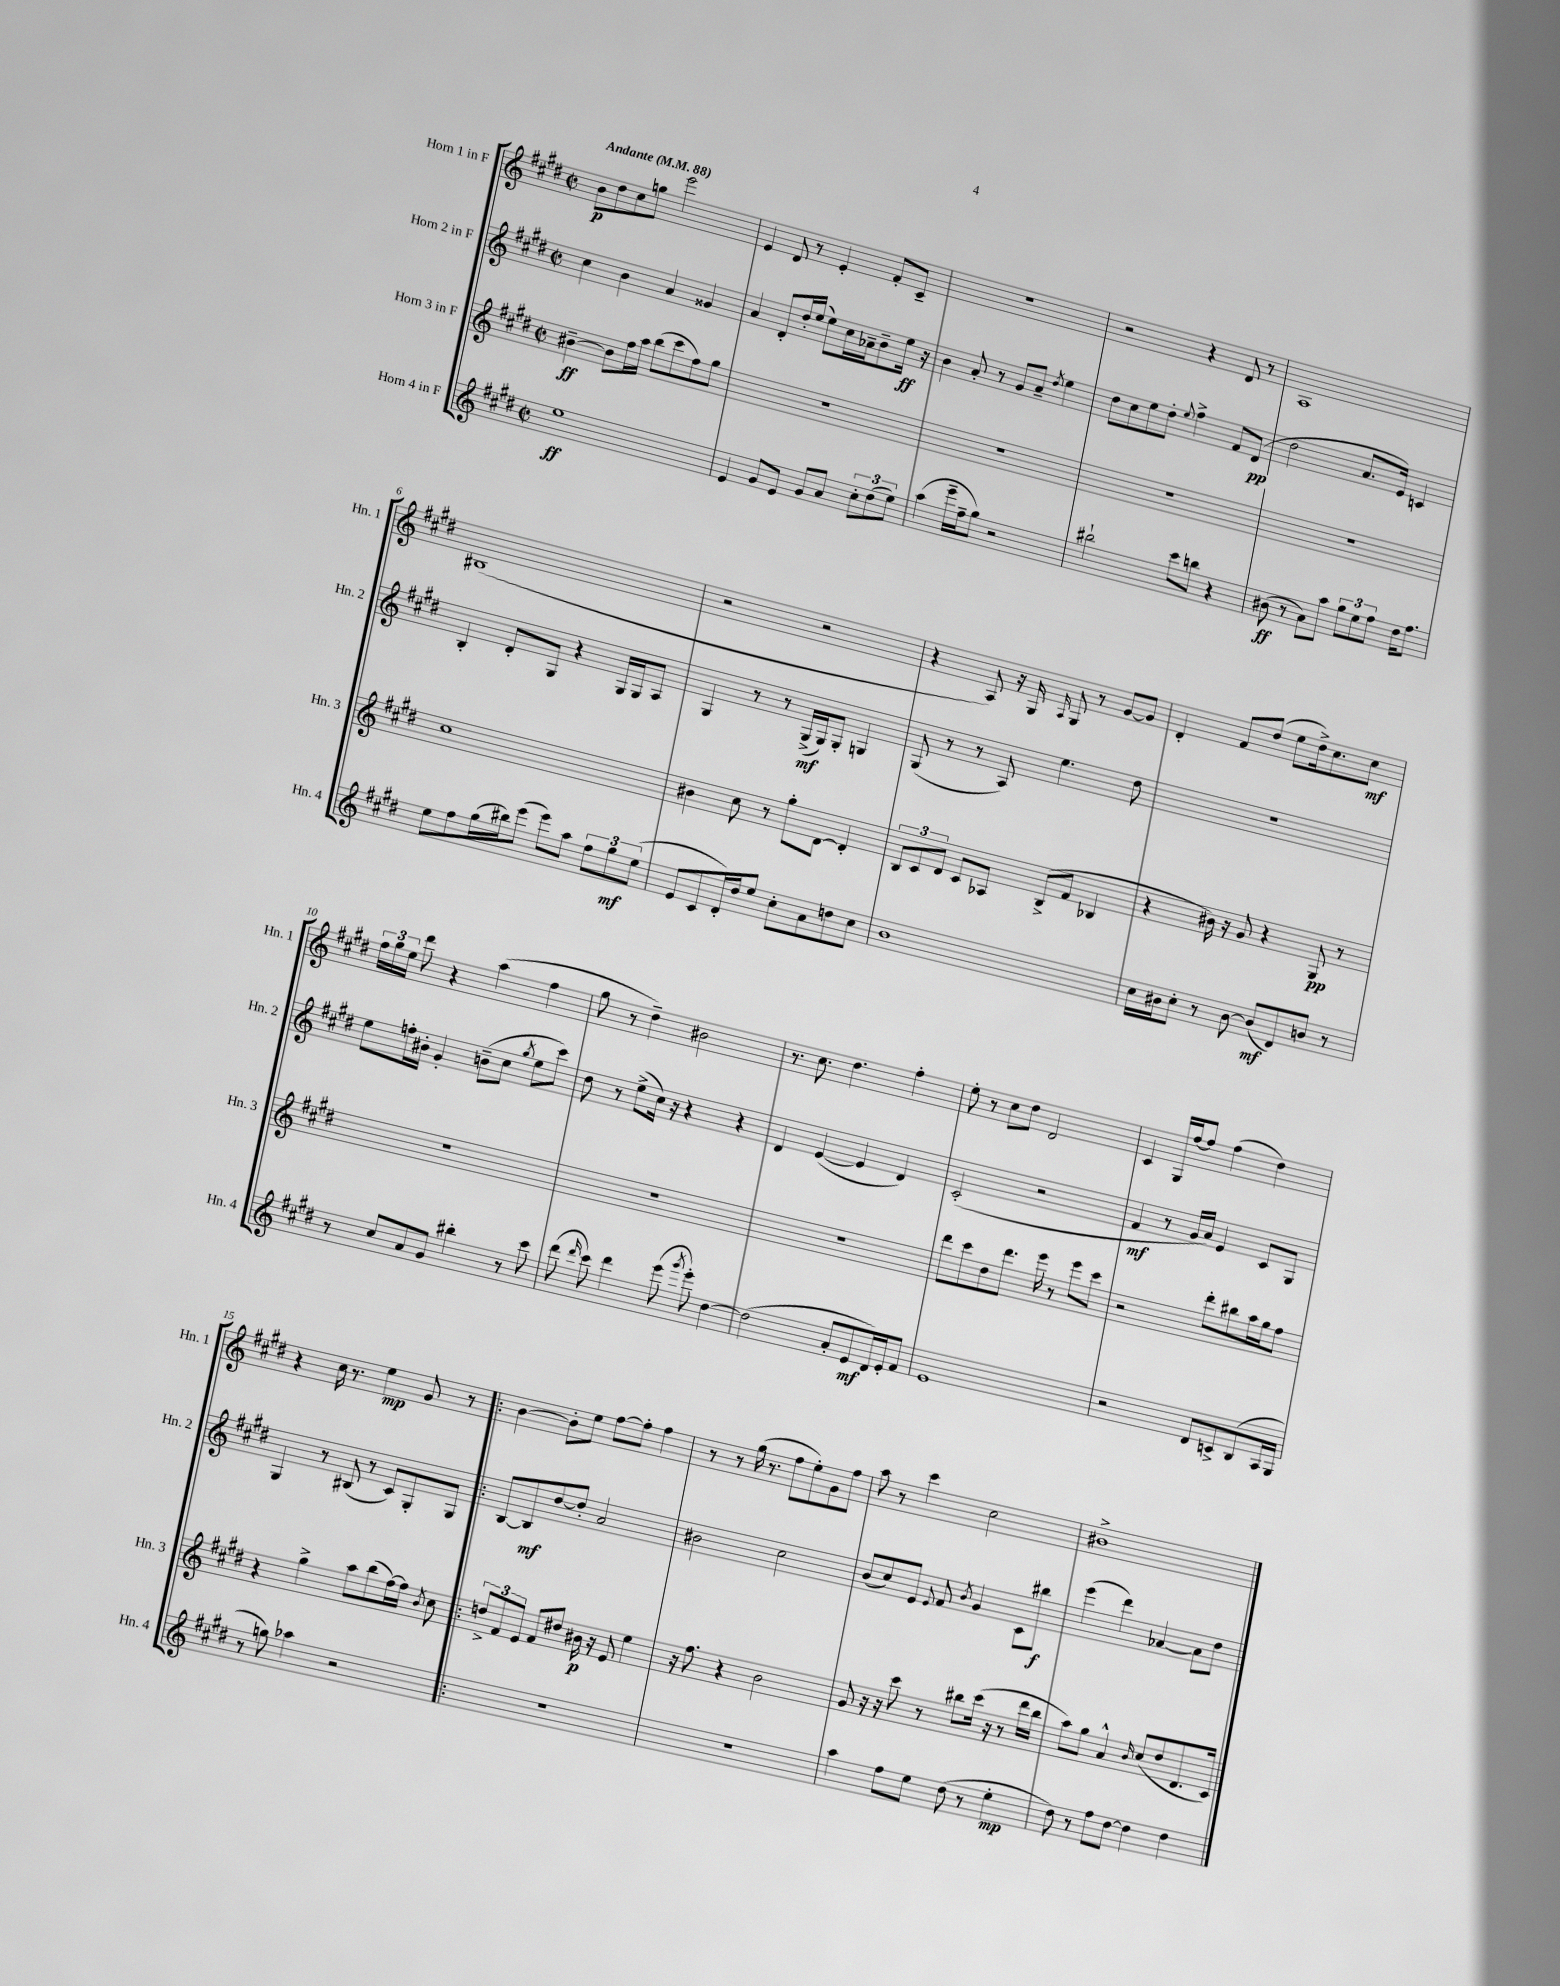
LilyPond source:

<<
\new StaffGroup <<
\new Staff = "s0" \with { instrumentName = "Horn 1 in F" shortInstrumentName = "Hn. 1" } {
    \clef treble \key e \major \defaultTimeSignature \time 2/2 \tempo "Andante" 4 = 88
    \autoBeamOff b'8[\p dis''8 cis''8 g''8] e'''2 |
    e'4 dis'8 r8 e'4-. fis'8[-. cis'8]-- |
    R1 |
    r2 r4 dis'8 r8 |
    a1 |
    bis1( |
    r2 r2 |
    r4 a8) r16 gis16 \grace { a16 } gis8 r8 gis'8[~ gis'8] |
    dis'4-. fis'8[ dis''8]( e''8[ dis''16->) cis''8. cis''8]\mf |
    \tuplet 3/2 { fis''16[ gis''16 e''16] } dis'''8 r4 a''4( fis''4 |
    gis''8 r8 dis''4--) bis'2 |
    r8. cis''8. dis''4. fis''4-. |
    e''8-. r8 cis''8[ dis''8] dis'2 |
    cis'4 gis16[ fis''16~ fis''8] fis''4( dis''4) |
    r4 cis''16 r8. e''4\mp gis'8 r8 |
    \bar ".|:" b'4~ b'8[-. e''8] fis''8[~ fis''8]-. fis''4 |
    r8 r8 gis''16( r8. fis''8[ e''8-.) gis'8 fis''8] |
    a''8 r8 cis'''4 cis''2 |
    bis'1-> \bar "|." |
}
\new Staff = "s1" \with { instrumentName = "Horn 2 in F" shortInstrumentName = "Hn. 2" } {
    \clef treble \key e \major \defaultTimeSignature \time 2/2
    \autoBeamOff cis''4 b'4 a'4 gisis'4 |
    a'4 dis'8[-. dis''16-. e''16]( e''8[) cis''16 aes'16-- b'8-- e''16]\ff r16 |
    b'4 a'8-. r8 gis'8[ a'8]-- \acciaccatura { dis''8 } e''4 |
    dis''8[ cis''8 e''8 dis''8]-. \appoggiatura { e''8 } fis''4-> fis'8[ dis'8]\pp( |
    dis''2 a'8.[ e'16]) c'4 |
    b4-. dis'8[-. gis8] r4 gis16[ gis16 a8] |
    gis4 r8 r8 gis16[->\mf( gis16) gis8]-. g4 |
    gis8( r8 r8 a8) e''4. dis''8 |
    R1 |
    e''8[ f''16-. bis'16]-. gis'4-. b'8[--( cis''8] \acciaccatura { gis''8 } e''8[ cis'''8]) |
    dis''8 r8 e''8[->( cis''16]) r16 r4 r4 |
    dis'4 e'4~( e'4 dis'4) |
    cis'2-.( r2 |
    fis'4\mf r8 gis'16[ a'16]) e'4 cis'8[ gis8] |
    gis4 r8 bis8( r8 cis'8[) gis8-. gis8] |
    \bar ".|:" b8[~ b8\mf dis''8~ dis''8]-. a'2 |
    bis'2 cis''2 |
    b'8[( cis''8) e'8] \appoggiatura { e'8 } fis'8 \acciaccatura { b'8 } gis'4 cis'8[ bis''8]\f |
    e'''4( dis'''4) aes'4~ aes'8[ dis''8] \bar "|." |
}
\new Staff = "s2" \with { instrumentName = "Horn 3 in F" shortInstrumentName = "Hn. 3" } {
    \clef treble \key e \major \defaultTimeSignature \time 2/2
    \autoBeamOff bis'4~--\ff bis'8[ fis''16 a''16] b''8[( cis'''8 fis''8) gis''8] |
    R1 |
    R1 |
    R1 |
    R1 |
    cis''1 |
    bis'4 cis''8 r8 gis''8[-. dis'8]~ dis'4-. |
    \tuplet 3/2 { b8[ cis'8 dis'8] } cis'8[ aes8] b8[->( fis'8] bes4 |
    r4 bis'16) r16 gis'8 r4 gis8\pp r8 |
    R1 |
    R1 |
    R1 |
    dis'''8[ cis'''8 dis''8 dis'''8.] e'''16 r8 e'''8[ cis'''8] |
    r2 dis'''8[-. bis''8 a''16 gis''16 fis''8] |
    r4 gis''4-> a''8[ b''8( fis''16~) fis''16] \acciaccatura { b'8 } cis''8 |
    \bar ".|:" \tuplet 3/2 { d''8[-> fis'8 e'8] } fis'8[ dis''8] bis'16\p r16 e'8 e''4 |
    r16 fis''8. r4 b'2 |
    gis'8 r16 r16 cis'''8 r8 bis''8[ cis'''16]( r16 r8 dis'''16[ bis''16] |
    a''8[) gis''8] a'4-^ \grace { b'16 } cis''8[( dis''8 dis'8. cis'16]) \bar "|." |
}
\new Staff = "s3" \with { instrumentName = "Horn 4 in F" shortInstrumentName = "Hn. 4" } {
    \clef treble \key e \major \defaultTimeSignature \time 2/2
    \autoBeamOff e''1\ff |
    e'4 gis'8[ e'8] gis'8[ a'8] \tuplet 3/2 { cis''8[-. dis''8( e''8]) } |
    a''4( e'''16[-- fis''16-- gis''8]) r2 |
    bis''2-! cis'''8[ b''8] r4 |
    bis'8\ff( r8 a'8[) a''8] \tuplet 3/2 { gis''8[ e''8 fis''8] } dis''16[ fis''8.] |
    e''8[ fis''8 gis''16( bis''16) e'''8]( e'''8[) a''8] \tuplet 3/2 { fis''8[ gis''8\mf e''8]( } |
    e'8[ cis'8 dis'16-.) dis''16 e''8] cis''8[-. a'8 d''8 cis''8] |
    b'1 |
    cis''16[ bis'16 cis''8]-. r8 bis'8~ bis'8[\mf( dis'8) b'8] r8 |
    r8 cis''8[ a'8 gis'8] bis''4-. r8 cis'''8 |
    dis'''8( \grace { dis'''16 } cis'''8) dis'''4 e'''8( \acciaccatura { gis'''8 } e'''8-.) dis''4~ |
    dis''2( a'8[-. e'8\mf dis'16) e'16-. fis'8] |
    e'1 |
    r2 dis'8[ c'8-> b8( a16 gis16] |
    r8 g''8) aes''4 r2 |
    \bar ".|:" R1 |
    R1 |
    a''4 fis''8[ e''8] dis''8( r8 e''4-.\mp |
    dis''8) r8 fis''8[ dis''8]~ dis''4 dis''4 \bar "|." |
}
>>
>>
